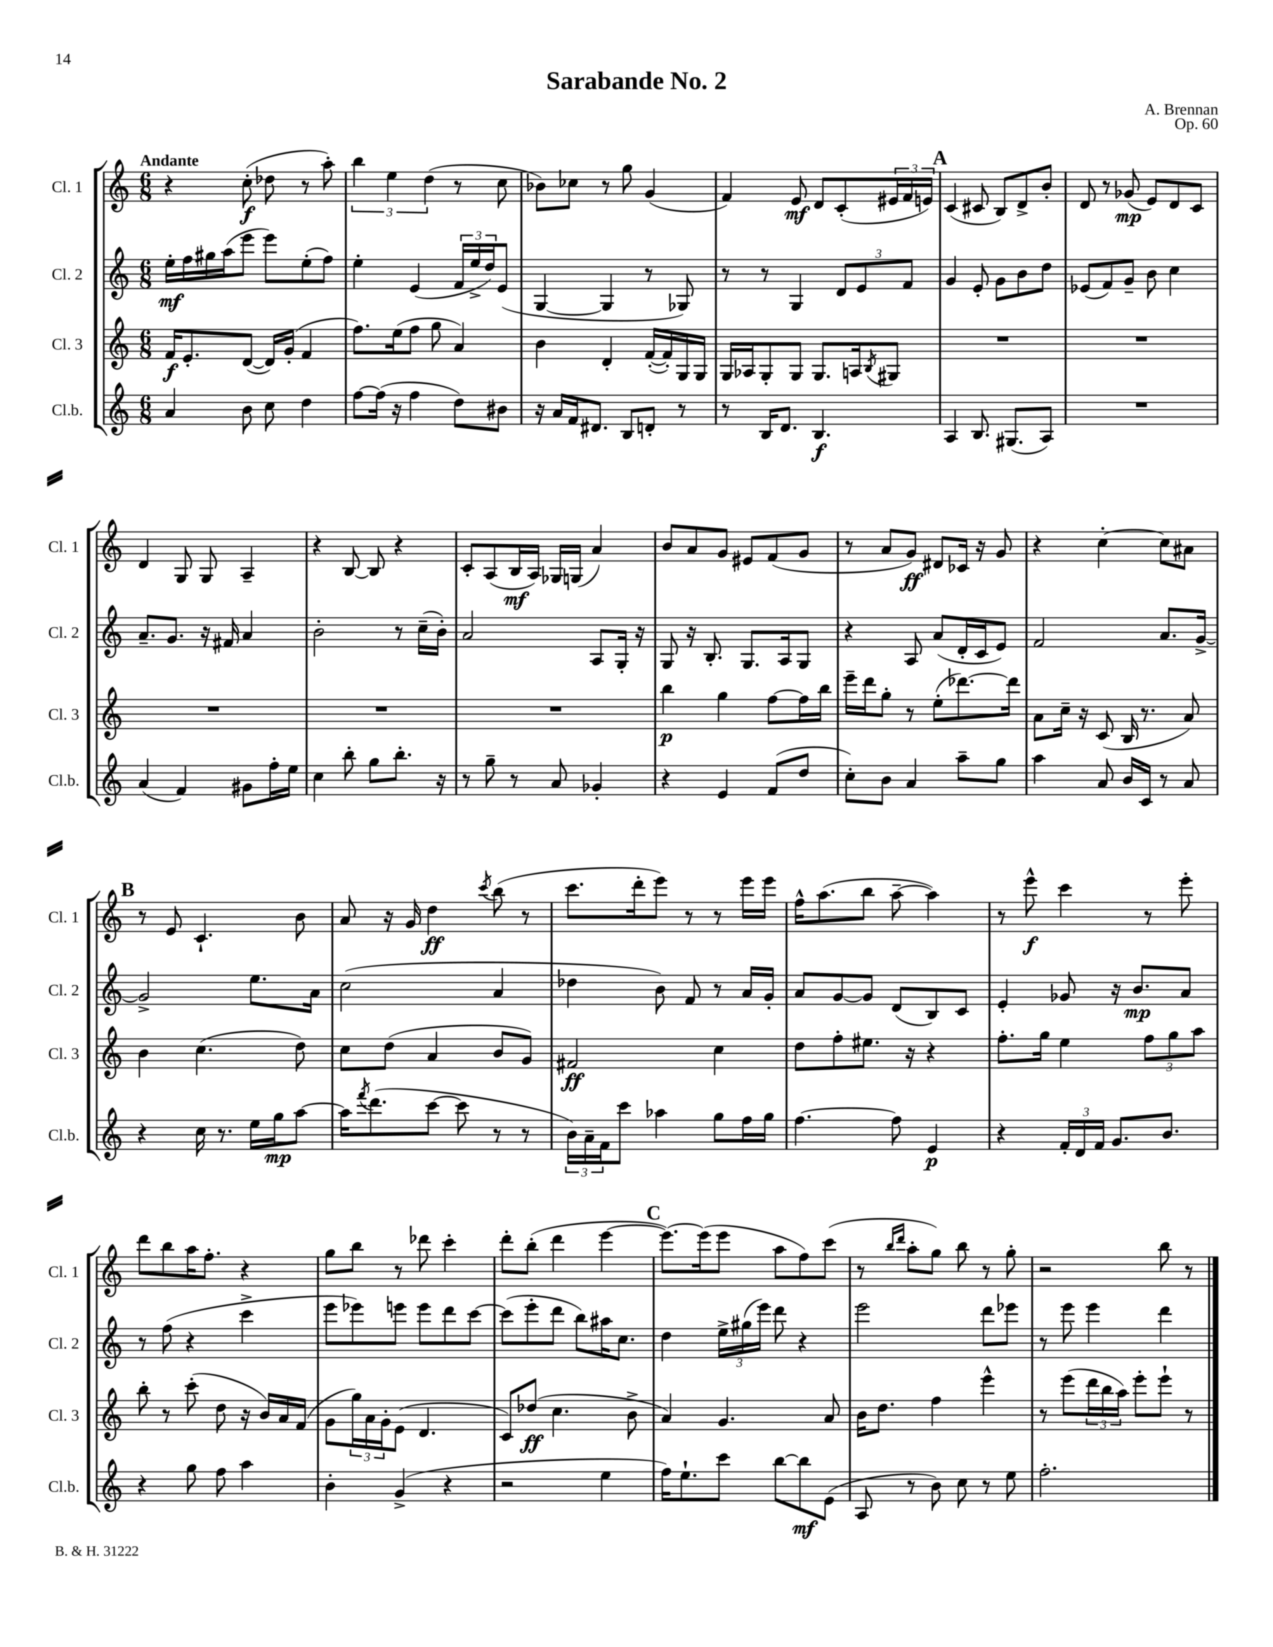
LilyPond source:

\header { title = "Sarabande No. 2" composer = "A. Brennan" opus = "Op. 60" }
<<
\new StaffGroup <<
\new Staff = "s0" \with { instrumentName = "Cl. 1" shortInstrumentName = "Cl. 1" } {
    \clef treble \key c \major \numericTimeSignature \time 6/8 \tempo "Andante"
    r4 c''8-.\f( des''8 r8 a''8-.) |
    \tuplet 3/2 { b''4 e''4 d''4( } r8 c''8 |
    bes'8) ces''8 r8 g''8 g'4( |
    f'4) e'8\mf d'8 c'8-.( \tuplet 3/2 { eis'16 f'16 e'16) } |
    \mark \markup { \bold "A" } c'4( cis'8 b8) d'8-> b'8-. |
    d'8 r8 ges'8\mp( e'8) d'8 c'8 |
    d'4 g8 g8 a4-- |
    r4 b8~ b8 r4 |
    c'8-. a8( b16\mf a16) ges16 g16( a'4) |
    b'8 a'8 g'8 eis'8 f'8( g'8 |
    r8 a'8 g'8\ff) dis'8 ces'16 r16 g'8 |
    r4 c''4~-. c''8 ais'8 |
    \mark \markup { \bold "B" } r8 e'8 c'4.-! b'8 |
    a'8 r16 g'16 d''4\ff \acciaccatura { c'''8 } b''8( r8 |
    c'''8. d'''16-. e'''8) r8 r8 e'''16 e'''16 |
    f''16-^ a''8.( b''8 a''8~-- a''4) |
    r8 e'''8-^\f c'''4 r8 e'''8-. |
    d'''8 b''8 a''16 f''8.-. r4 |
    g''8 b''8 r8 des'''8 c'''4-. |
    d'''8-. b''8-.( d'''4 e'''4~ |
    \mark \markup { \bold "C" } e'''8.~) e'''16( e'''8 a''8 f''8) c'''8( |
    r8 \grace { b''16 d'''16 } a''8-. g''8) b''8 r8 g''8-. |
    r2 b''8 r8 \bar "|." |
}
\new Staff = "s1" \with { instrumentName = "Cl. 2" shortInstrumentName = "Cl. 2" } {
    \clef treble \key c \major \numericTimeSignature \time 6/8
    e''16-.\mf f''16 gis''16 a''16( e'''8 e'''8) e''8-.( f''8) |
    e''4-. e'4( \tuplet 3/2 { f'16 e''16-> d''16) } e'8( |
    g4~ g4 r8 ges8) |
    r8 r8 g4 \tuplet 3/2 { d'8 e'8 f'8 } |
    \mark \markup { \bold "A" } g'4 e'8-. g'8 b'8 d''8 |
    ees'8( f'8) g'8-- b'8 c''4 |
    a'8.-- g'8. r16 fis'16 a'4 |
    b'2-. r8 c''16--( b'16-.) |
    a'2 a8 g16-. r16 |
    g8 r16 b8.-. g8. a16 g8 |
    r4 a8 a'8( d'16-. c'16 e'8) |
    f'2 a'8. g'16~-> |
    \mark \markup { \bold "B" } g'2-> e''8. a'16 |
    c''2( a'4 |
    des''4 b'8) f'8 r8 a'16 g'16-. |
    a'8 g'8~ g'8 d'8( b8) c'8 |
    e'4-. ges'8 r16 b'8.\mp a'8 |
    r8 f''8( r4 c'''4-> |
    e'''8 ees'''8) e'''8 e'''8 d'''8 c'''8~ |
    c'''8( e'''8-. d'''8 b''8) ais''16 c''8. |
    \mark \markup { \bold "C" } d''4 \tuplet 3/2 { e''16-> gis''16( e'''16) } d'''8 r4 |
    e'''2 d'''8 ees'''8 |
    r8 e'''8 e'''4 d'''4 \bar "|." |
}
\new Staff = "s2" \with { instrumentName = "Cl. 3" shortInstrumentName = "Cl. 3" } {
    \clef treble \key c \major \numericTimeSignature \time 6/8
    f'16\f e'8.-. d'8~( d'16) g'16-.( f'4 |
    f''8.) e''16( f''8 g''8 a'4) |
    b'4 d'4-. f'16~-.( f'16-.) g16 g16 |
    g16 aes16 g8-. g8 g8. a16 \acciaccatura { b8 } gis8 |
    \mark \markup { \bold "A" } R2. |
    R2. |
    R2. |
    R2. |
    R2. |
    b''4\p g''4 f''8~ f''16 b''16 |
    e'''16-- d'''16 g''8-. r8 e''8-.( des'''8.~) des'''16 |
    a'8 c''16-- r16 c'8( b16 r8. a'8) |
    \mark \markup { \bold "B" } b'4 c''4.( d''8) |
    c''8 d''8( a'4 b'8 g'8) |
    fis'2\ff c''4 |
    d''8 f''8-. eis''8. r16 r4 |
    f''8.-. g''16 e''4 \tuplet 3/2 { f''8 g''8 a''8 } |
    b''8-. r8 c'''8-.( d''8 r16 b'16) a'16 f'16( |
    g'8 \tuplet 3/2 { g''16) a'16 g'16-. } e'8( d'4. |
    c'8) des''8\ff( c''4. b'8-> |
    \mark \markup { \bold "C" } a'4) g'4. a'8 |
    b'16 d''8. f''4 e'''4-^ |
    r8 e'''8( \tuplet 3/2 { d'''16 b''16 a''16) } e'''8-. e'''8-! r8 \bar "|." |
}
\new Staff = "s3" \with { instrumentName = "Cl.b." shortInstrumentName = "Cl.b." } {
    \clef treble \key c \major \numericTimeSignature \time 6/8
    a'4 b'8 c''8 d''4 |
    f''8~ f''16( r16 f''4 d''8) bis'8 |
    r16 a'16 f'16 dis'8. b8 d'8-. r8 |
    r8 b16 d'8. b4.\f |
    \mark \markup { \bold "A" } a4 b8. gis8.( a8) |
    R2. |
    a'4( f'4) gis'8 f''16-. e''16 |
    c''4 b''8-. g''8 b''8.-. r16 |
    r8 g''8-- r8 a'8 ges'4-. |
    r4 e'4 f'8( d''8 |
    c''8-.) b'8 a'4 a''8-- g''8 |
    a''4 a'8 b'16 c'16 r8 a'8 |
    \mark \markup { \bold "B" } r4 c''16 r8. e''16 g''16\mp a''8~ |
    a''16 \acciaccatura { f'''8 } d'''8.( c'''8~ c'''8 r8 r8 |
    \tuplet 3/2 { b'16) a'16-- f'16 } c'''8 aes''4 g''8 f''16 g''16 |
    f''4.~ f''8 e'4\p |
    r4 \tuplet 3/2 { f'16-. d'16 f'16 } g'8. b'8. |
    r4 g''8 f''8 a''4 |
    b'4-. g'4->( r4 |
    r2 e''4 |
    \mark \markup { \bold "C" } f''16) e''8.-! c'''8 b''8~ b''8\mf e'8( |
    a8 r8 b'8) c''8 r8 e''8 |
    f''2.-. \bar "|." |
}
>>
>>
\layout { \context { \Score \remove "Bar_number_engraver" } }
